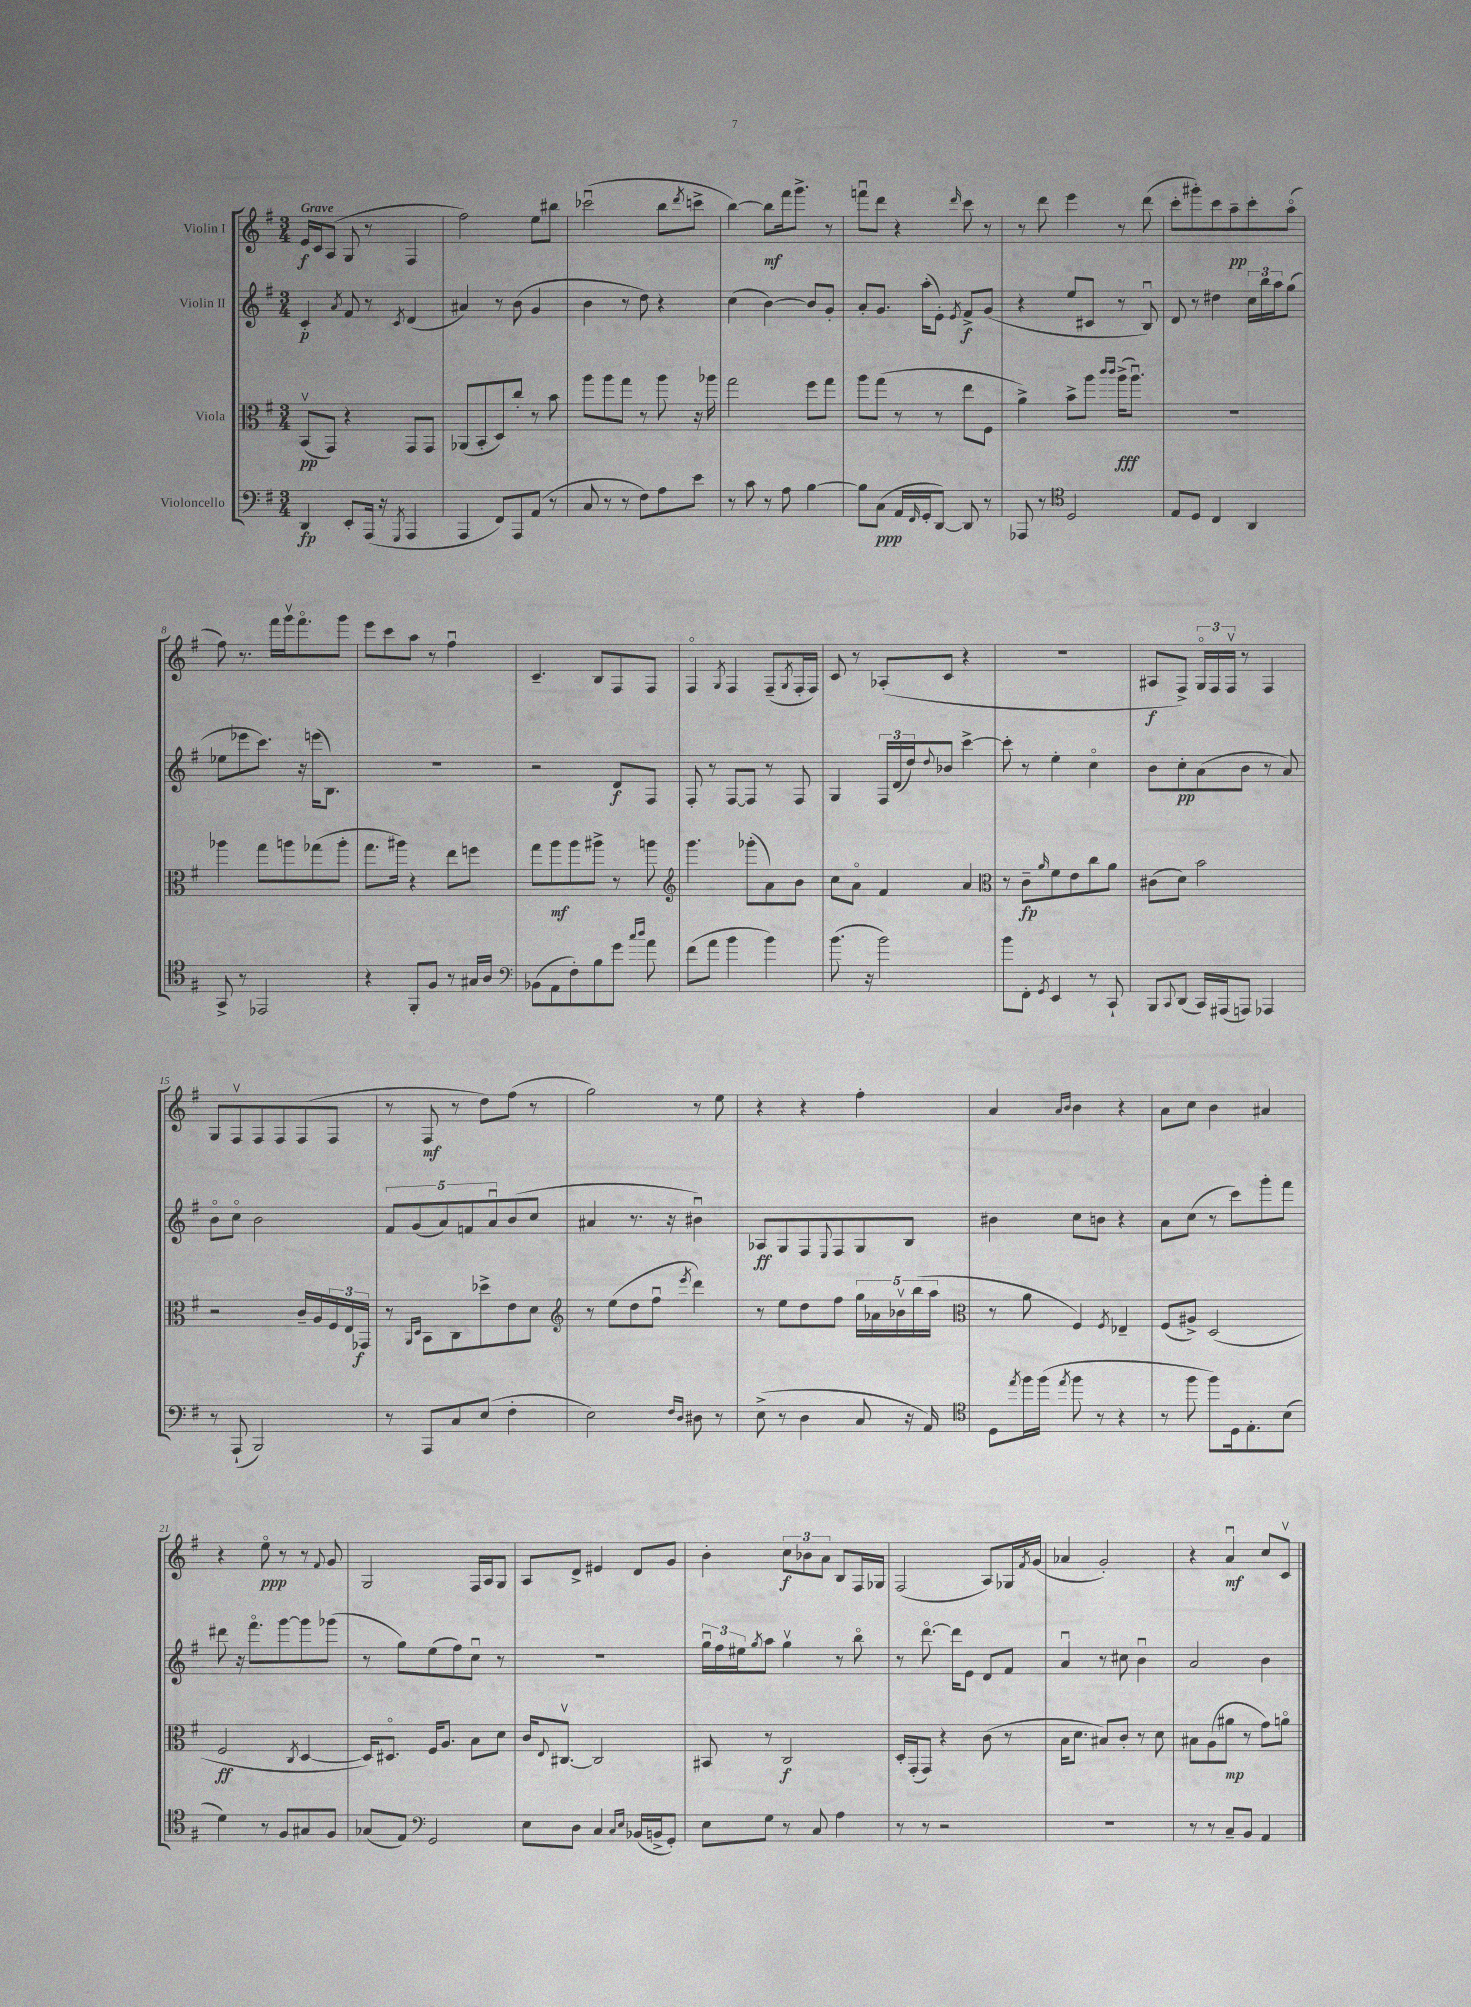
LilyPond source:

<<
\new StaffGroup <<
\new Staff = "s0" \with { instrumentName = "Violin I" } {
    \clef treble \key g \major \numericTimeSignature \time 3/4 \tempo "Grave"
    e'16\f c'16 a8( g8 r8 fis4 |
    fis''2) e''8 bis''8 |
    ces'''2\downbow( b''8 \acciaccatura { d'''8 } c'''8-> |
    b''4~) b''8\mf fis'''16 g'''8.-> r8 |
    f'''8\downbow d'''8 r4 \grace { d'''16 } c'''8 r8 |
    r8 d'''8 e'''4 r8 d'''8( |
    c'''8-. gis'''8-.) c'''8 a''8--\pp c'''8-. a''8\flageolet( |
    fis''8) r8. fis'''16 g'''16\upbow fis'''8.\flageolet g'''8 |
    e'''8 c'''8 a''8 r8 fis''4\downbow |
    c'4.-- b8 fis8 fis8 |
    fis4\flageolet \acciaccatura { g8 } fis4 fis8--( \acciaccatura { g8 } fis16-. fis16) |
    c'8 r8 aes8-.( c'8 r4 |
    R2. |
    ais8\f fis8->) \tuplet 3/2 { g16\flageolet fis16 fis16\upbow } r8 fis4 |
    g8 fis8\upbow fis8 fis8 fis8( fis8 |
    r8 fis8\mf r8 d''8) fis''8( r8 |
    g''2) r8 e''8 |
    r4 r4 fis''4-. |
    a'4 \grace { a'16 b'16 } b'4 r4 |
    a'8 c''8 b'4 ais'4 |
    r4 e''8\flageolet\ppp r8 r8 \appoggiatura { fis'8 } g'8 |
    g2 fis16 a16 g8 |
    a8 d'8-> eis'4 d'8 g'8 |
    b'4-. \tuplet 3/2 { c''8\f bes'8 a'8 } b8 fis16 ges16 |
    fis2( a8) ges16 \acciaccatura { fis'8 } g'16( |
    aes'4 g'2-.) |
    r4 a'4\downbow\mf c''8 c'8\upbow \bar "|." |
}
\new Staff = "s1" \with { instrumentName = "Violin II" } {
    \clef treble \key g \major \numericTimeSignature \time 3/4
    c'4-.\p \acciaccatura { a'8 } fis'8 r8 \acciaccatura { c'8 } d'4( |
    ais'4) r8 b'8( g'4 |
    b'4 r8 d''8) r4 |
    c''4( b'4~) b'8 g'8-. |
    a'8-. g'8. a''16-.( e'8-.) \acciaccatura { e'8 } fis'8->\f g'8( |
    r4 e''8 cis'8 r8 b8\downbow) |
    d'8 r8 dis''4 \tuplet 3/2 { c''16 b''16 a''16 } g''8( |
    ees''8 ees'''8 c'''8.) r16 e'''16( b8.) |
    R2. |
    r2 d'8\f fis8 |
    fis8-. r8 fis8~ fis8 r8 fis8 |
    g4 \tuplet 3/2 { fis16 d'16( d''16) } \appoggiatura { d''8 } bes'8 c'''4~-> |
    c'''8-. r8 e''4-. c''4\flageolet |
    b'8 c''8-.\pp a'8( b'8 r8 a'8) |
    b'8\flageolet c''8\flageolet b'2 |
    \tuplet 5/4 { fis'8 g'8( a'8) f'8 a'8\downbow } b'8( c''8 |
    ais'4 r8. r16 bis'4\downbow) |
    aes8\ff g8 fis8 \appoggiatura { e8 } fis8 g8 b8 |
    bis'4 c''8 b'8 r4 |
    a'8 c''8( r8 c'''8) g'''8-. fis'''8 |
    dis'''8 r16 fis'''8.\flageolet g'''8~ g'''8 ges'''8( |
    r8 g''8) e''8( fis''8) c''8\downbow r8 |
    R2. |
    \tuplet 3/2 { g''16\downbow fis''16 eis''16 } \acciaccatura { g''8 } a''8 g''4\upbow r8 b''8\flageolet |
    r8 d'''8.~\flageolet d'''16 e'8 d'8 fis'8 |
    a'4\downbow r8 cis''8 b'4\downbow |
    a'2 b'4 \bar "|." |
}
\new Staff = "s2" \with { instrumentName = "Viola" } {
    \clef alto \key g \major \numericTimeSignature \time 3/4
    b,8\upbow\pp( g,8) r4 g,8 g,8 |
    aes,8( b,8-. d8) c''8-. r8 b'8 |
    a''8 a''8 g''8 r8 a''8 r16 aes''16 |
    g''2 fis''8 g''8 |
    a''8 g''8( r8 r8 e''8 fis8 |
    a'4->) b'8-> a''8 \grace { c'''16 c'''16 } a''16->\fff( a''8.\downbow) |
    R2. |
    aes''4 g''8 a''8 ges''8( a''8-. |
    g''8. ais''16) r4 e''8 f''8 |
    g''8 a''8\mf a''8 ais''8-> r8 a''8 |
    \clef treble g'''4. ges'''8-.( a'8) b'8 |
    c''8 a'8\flageolet fis'4 a'4 |
    \clef alto r8 c'8--\fp \grace { a'16 } fis'8 e'8 c''8 a'8 |
    cis'8( d'8) b'2 |
    r2 c'16-- a16 \tuplet 3/2 { fis16 e16 ges,16\f } |
    r8 \grace { a,16 d16 } b,8 c8 des''8-> e'8 d'8 |
    \clef treble r8 e''8( d''8 fis''8\downbow \acciaccatura { e'''8 } d'''4) |
    r8 e''8 d''8 fis''8 \tuplet 5/4 { g''16 aes'16 bes'16\upbow b''16( a''16 } |
    \clef alto r8 a'8 fis4) \acciaccatura { fis8 } ees4-- |
    fis8( ais8->) d2( |
    fis2\ff \acciaccatura { c8 } d4~ |
    d16) dis8.\flageolet fis16 a8. b8 d'8 |
    c'16 \appoggiatura { e8 } cis8.~\upbow cis2 |
    bis,8 r8 c2\f |
    d16-. g,16-.( g,8) r4 c'8( r8 |
    b16 d'8. bis8) c'8-. r8 d'8 |
    bis8 a8( ais'8\mp r8 g'8) a'8\flageolet \bar "|." |
}
\new Staff = "s3" \with { instrumentName = "Violoncello" } {
    \clef bass \key g \major \numericTimeSignature \time 3/4
    d,4\fp e,8-. a,,16( r16 \acciaccatura { g,,8 } a,,4 |
    a,,4 fis,8) a,,8 a,8( r8 |
    c8 r8 r8 fis8) a8 e'8 |
    r8 c'8 r8 a8 b4~ |
    b8 c8\ppp( a,16 \grace { fis,16 } g,16-. d,8~) d,8 r8 |
    aes,,8 r8 \clef tenor d2 |
    e8 d8 c4 a,4 |
    g,8-> r8 ees,2 |
    r4 fis,8-. fis8 r8 gis16 a16 |
    \clef bass bes,8( a,8 fis8-.) b8 g'8 \grace { c''16 d''16 } a'8 |
    fis'8( a'8 b'4 b'4) |
    b'8.( r16 b'2) |
    b'8 fis,8-. \acciaccatura { g,8 } e,4 r8 c,8-! |
    b,,8 \appoggiatura { c,8 } d,8( c,16) ais,,16( a,,8) aes,,4 |
    r8 a,,8-!( b,,2) |
    r8 a,,8 c8 e8( fis4-. |
    e2) \grace { fis16 d16 } dis8 r8 |
    e8->( r8 d4 c8 r16 a,16) |
    \clef tenor d8 \acciaccatura { e''8 } fis''16 fis''16( \acciaccatura { e''8 } fis''8 r8 r4 |
    r8 fis''8 fis''8) d16 e8.-. b8( |
    d'4) r8 fis8 gis8 fis8 |
    ges8( e8) \clef bass g,2 |
    e8 d8 c4 \grace { c16 e16 } bes,16( b,16-> g,8-.) |
    e8 g8 r8 c8 a4 |
    r8 r8 r2 |
    R2. |
    r8 r8 c8-- b,8 a,4 \bar "|." |
}
>>
>>
